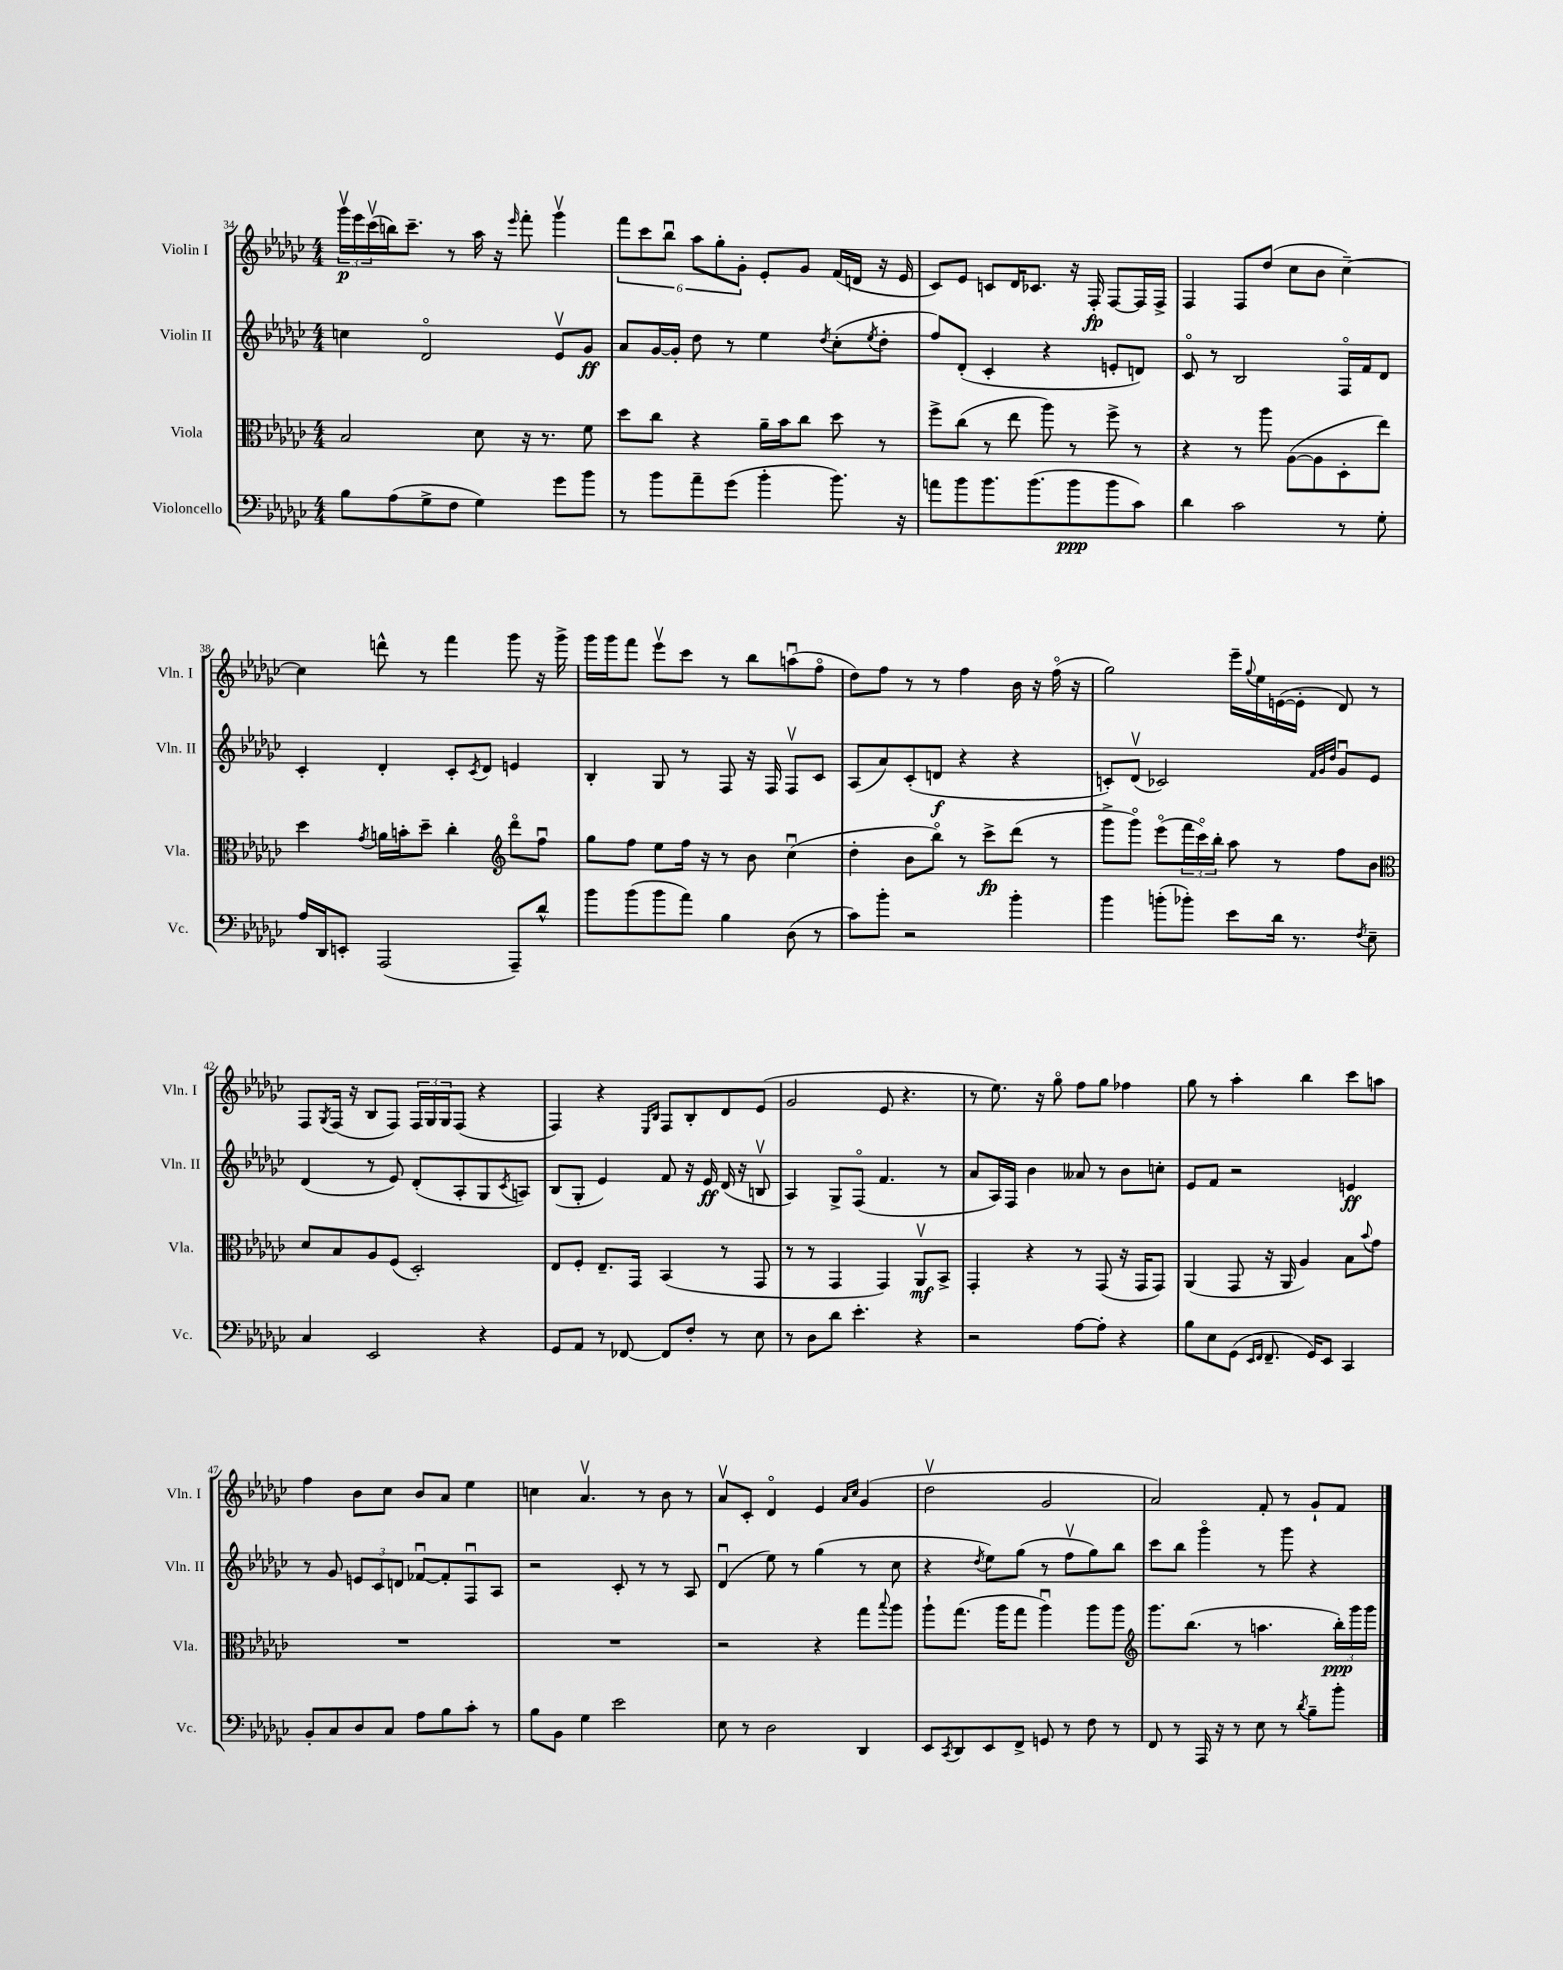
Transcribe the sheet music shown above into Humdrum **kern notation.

**kern	**kern	**kern	**kern
*staff4	*staff3	*staff2	*staff1
*clefF4	*clefC3	*clefG2	*clefG2
*k[b-e-a-d-g-c-]	*k[b-e-a-d-g-c-]	*k[b-e-a-d-g-c-]	*k[b-e-a-d-g-c-]
*M4/4	*M4/4	*M4/4	*M4/4
8B-\L	2B-/	4cc\	24ggg-v\LL
.	.	.	24eee-\
.	.	.	(24ccc-v\
(8A-\	.	.	16bb\J)
.	.	.	8.ccc-~\J
8G-^\	.	2d-o/	.
8F\J	.	.	8r
4G-\)	8d-\	.	16aa-\
.	.	.	16r
.	.	.	16qqeee-/
.	16r	.	8fff'\
.	8.r	.	.
8g-\L	.	8e-v/L	4ggg-v\
8b-\J	8f\	8g-/J	.
=	=	=	=
8r	8dd-\L	8a-/L	12fff\L
.	.	.	12ccc-\
8b-\L	8cc-\J	[16g-/L	.
.	.	.	12bb-u\J
.	.	16g-'/]JJ	.
8a-~\	4r	8dd-\	12aa-\L
.	.	.	12gg-'\
(8g-\J	.	8r	.
.	.	.	12g-'\J
4b-'\	16a-~\LL	4ee-\	8e-'/L
.	16b-\J	.	.
.	8cc-\J	.	8g-/J
.	.	8qdd-/	.
8.b-\)	8dd-\	(8cc-'\L	(16f/LL
.	.	.	16d/JJ
.	.	8qee-/	.
.	8r	8dd-'\J	16r
16r	.	.	16e-/
=	=	=	=
8a\L	8ff^\L	8ff/L)	8c-/L)
8b-\	(8cc-\J	(8d-'/J	8e-/J
8.b-\	8r	4c-'/	8c/L
.	8ee-\	.	16d-/K
(8.b-\	.	.	8.c-/J
.	8aa-\)	4r	.
8b-\	8r	.	16r
.	.	.	16F'/
8b-\	8ff^\	8e'/L	[8F/L
8c-\J)	8r	8d/J)	16F/]L
.	.	.	16F^/JJ
=	=	=	=
4d-\	4r	8c-o/	4F/
.	.	8r	.
2c-\	8r	2B-/	8F/L
.	8aa-\	.	(8dd-/J
.	([8A-\L	.	8cc-\L
.	8A-\]	.	8b-\J
8r	8D-'\	16Fo/LL	[4cc-~\)
.	.	16f/J	.
8G-'\	8ee-\J)	8d-/J	.
=	=	=	=
16A-/LL	4dd-\	4c-'/	4cc-\]
16DD-/J	.	.	.
8EE'/J	.	.	.
.	8qg-/	.	.
(2AAA-/	16a\LL	4d-'/	8ddd^^\
.	16b'\J	.	.
.	8dd-~\J	.	8r
.	4cc-'\	8c-'/L	4fff\
.	.	8qc-/	.
.	.	8d-/J	.
*	*clefG2	*	*
8AAA-~/L)	8ddd-o\L	4e/	8ggg-\
8d-^^/J	8ffu\J	.	16r
.	.	.	16ggg-^\
=	=	=	=
8b-\L	8gg-\L	4B-'/	16ggg-\LL
.	.	.	16ggg-\J
(8b-\	8ff\J	.	8fff\J
8b-\	8ee-\L	8G-/	8eee-v\L
8a-\J)	16ff\Jk	8r	8ccc-\J
.	16r	.	.
4B-\	8r	8F/	8r
.	8b-\	16r	8bb-\L
.	.	16F/	.
(8D-\	(4cc-u\	8Fv/L	(8aau\
8r	.	8c-/J	8ffo\J
=	=	=	=
8c-\L)	4dd-'\	(8A-/L	8dd-\L)
8b-'\J	.	8a-/)	8ff\J
2r	8b-\L	(8c-'/	8r
.	8bb-o\J)	8d/J	8r
.	8r	4r	4ff\
.	8ccc-^\L	.	.
4b-'\	(8ddd-\J	4r	16b-\
.	.	.	16r
.	8r	.	(16ffo\
.	.	.	16r
=	=	=	=
4b-\	8ggg-^\L	8c'/L)	2gg-\)
.	8ggg-o\J)	(8d-v/J	.
(8b'\L	(8eee-o\L	2c-/)	.
8b-'\J)	24fff\L	.	.
.	24ccc-o\)	.	.
.	24bb-'\JJ	.	.
8e-\L	8aa-\	.	16eee-~\LL
.	.	.	8qqgg-/
.	.	.	16ee-\
16d-\Jk	8r	.	([16e\
8.r	.	.	16e'\]JJ
.	.	32qqf/LLL	.
.	.	32qqg-/	.
.	.	32qqdd-/JJJ	.
.	8ff\L	8g-u/L	8d-/)
8qF/	.	.	.
8E-~\	8b-\J	8e-/J	8r
=	=	=	=
*	*clefC3	*	*
4C-/	8d-/L	(4d-/	8F/L
.	.	.	8qG-/
.	8B-/	.	(16F/Jk
.	.	.	16r
2EE-/	8A-/	8r	8B-/L
.	(8F/J	8e-/)	8F/J)
.	2D-'/)	(8d-'/L	24F/LL
.	.	.	24G-/
.	.	.	24G-/J
.	.	8A-'/	(8F/J
4r	.	8G-/	4r
.	.	8qc-/	.
.	.	8A/J)	.
=	=	=	=
8GG-/L	8E-/L	(8B-/L	4F/)
8AA-/J	8F'/J	8G-'/J	.
8r	8.E-~/L	4e-/)	4r
[8FF-/	.	.	.
.	16GG-/Jk	.	.
.	.	.	16qqE-/LL
.	.	.	16qqB-/JJ
8FF-/]L	(4BB-/	8f/	8F/L
8F'/J	.	16r	8B-'/
.	.	16e-/	.
8r	8r	(16d-/	8d-/
.	.	16r	.
8E-\	8GG-/	8Bv/	(8e-/J
=	=	=	=
8r	8r	4A-/)	2g-/
8D-\L	8r	.	.
8d-\J	4GG-/	8G-^/L	.
4.e-'\	.	(8Fo/J	.
.	4GG-/)	4.f/	8e-/
.	.	.	4.r
4r	8AA-v/L	.	.
.	8BB-^/J	8r	.
=	=	=	=
2r	4GG-'/	8a-/L	8r
.	.	16A-/L)	8.ee-\)
.	.	16F/JJ	.
.	4r	4b-\	.
.	.	.	16r
.	.	.	8gg-o\
[8A-\L	8r	8a--/	8ff\L
8A-'\]J	(8GG-/	8r	8gg-\J
4r	16r	8b-\L	4ff-\
.	16GG-/LK	.	.
.	8GG-/J)	8cc'\J	.
=	=	=	=
8B-\L	(4AA-/	8e-/L	8gg-\
8E-\	.	8f/J	8r
(8GG-\J	8GG-/	2r	4aa-'\
16qqEE-/LL	.	.	.
16qqFF/JJ	.	.	.
8.FF~/	16r	.	.
.	16AA-/	.	.
.	4A-/)	.	4bb-\
16GG-/LK)	.	.	.
8EE-/J	.	.	.
4CC-/	8B-\L	4e/	8ccc-\L
.	8qqb-/	.	.
.	8g-\J	.	8aa\J
=	=	=	=
8BB-'/L	1r	8r	4ff\
8C-/	.	8g-/	.
8D-/	.	12e/L	8b-\L
.	.	12c-/	.
8C-/J	.	.	8cc-\J
.	.	12d/J	.
8A-\L	.	[8f-u/L	8b-/L
8B-\	.	8f-'/]	8a-/J
8c-'\J	.	8Fu/	4ee-\
8r	.	8A-/J	.
=	=	=	=
8B-\L	1r	2r	4cc\
8BB-\J	.	.	.
4G-\	.	.	4.a-v/
2e-\	.	8c-'/	.
.	.	8r	8r
.	.	8r	8b-\
.	.	8A-/	8r
=	=	=	=
8E-\	2r	(4d-u/	8a-v/L
8r	.	.	8c-'/J
2D-\	.	8ee-\)	4d-o/
.	.	8r	.
.	4r	(4gg-\	4e-/
.	.	.	16qqa-/LL
.	.	.	16qqcc-/JJ
4DD-/	8gg-\L	8r	(4g-/
.	8qqbb-/	.	.
.	8aa-\J	8cc-\	.
=	=	=	=
8EE-/L	8aa-`\L	4r	2dd-v\
8qCC-/	.	.	.
8DD-/	(8.gg-\J	.	.
.	.	8qdd-/	.
8EE-/	.	8ee-\L)	.
.	16aa-\LK	.	.
8FF^/J	8gg-\J	(8gg-\J	.
8GG/	4aa-u\)	8r	2g-/
8r	.	8ffv\L	.
8F\	8aa-\L	8gg-\)	.
8r	8aa-\J	8bb-\J	.
=	=	=	=
*	*clefG2	*	*
8FF/	8.ggg-\L	8ccc-\L	2a-/)
8r	.	8bb-\J	.
.	(8.bb-\J	.	.
16AAA-/	.	4ggg-o\	.
16r	.	.	.
8r	8r	.	.
8E-\	4.aa\	8r	8f'/
8r	.	8ggg-\	8r
8qd-/	.	.	.
8B-~\L	.	4r	8g-`/L
8b-'\J	24bb-'\LL)	.	8f/J
.	24ggg-\	.	.
.	24ggg-\JJ	.	.
==	==	==	==
*-	*-	*-	*-
